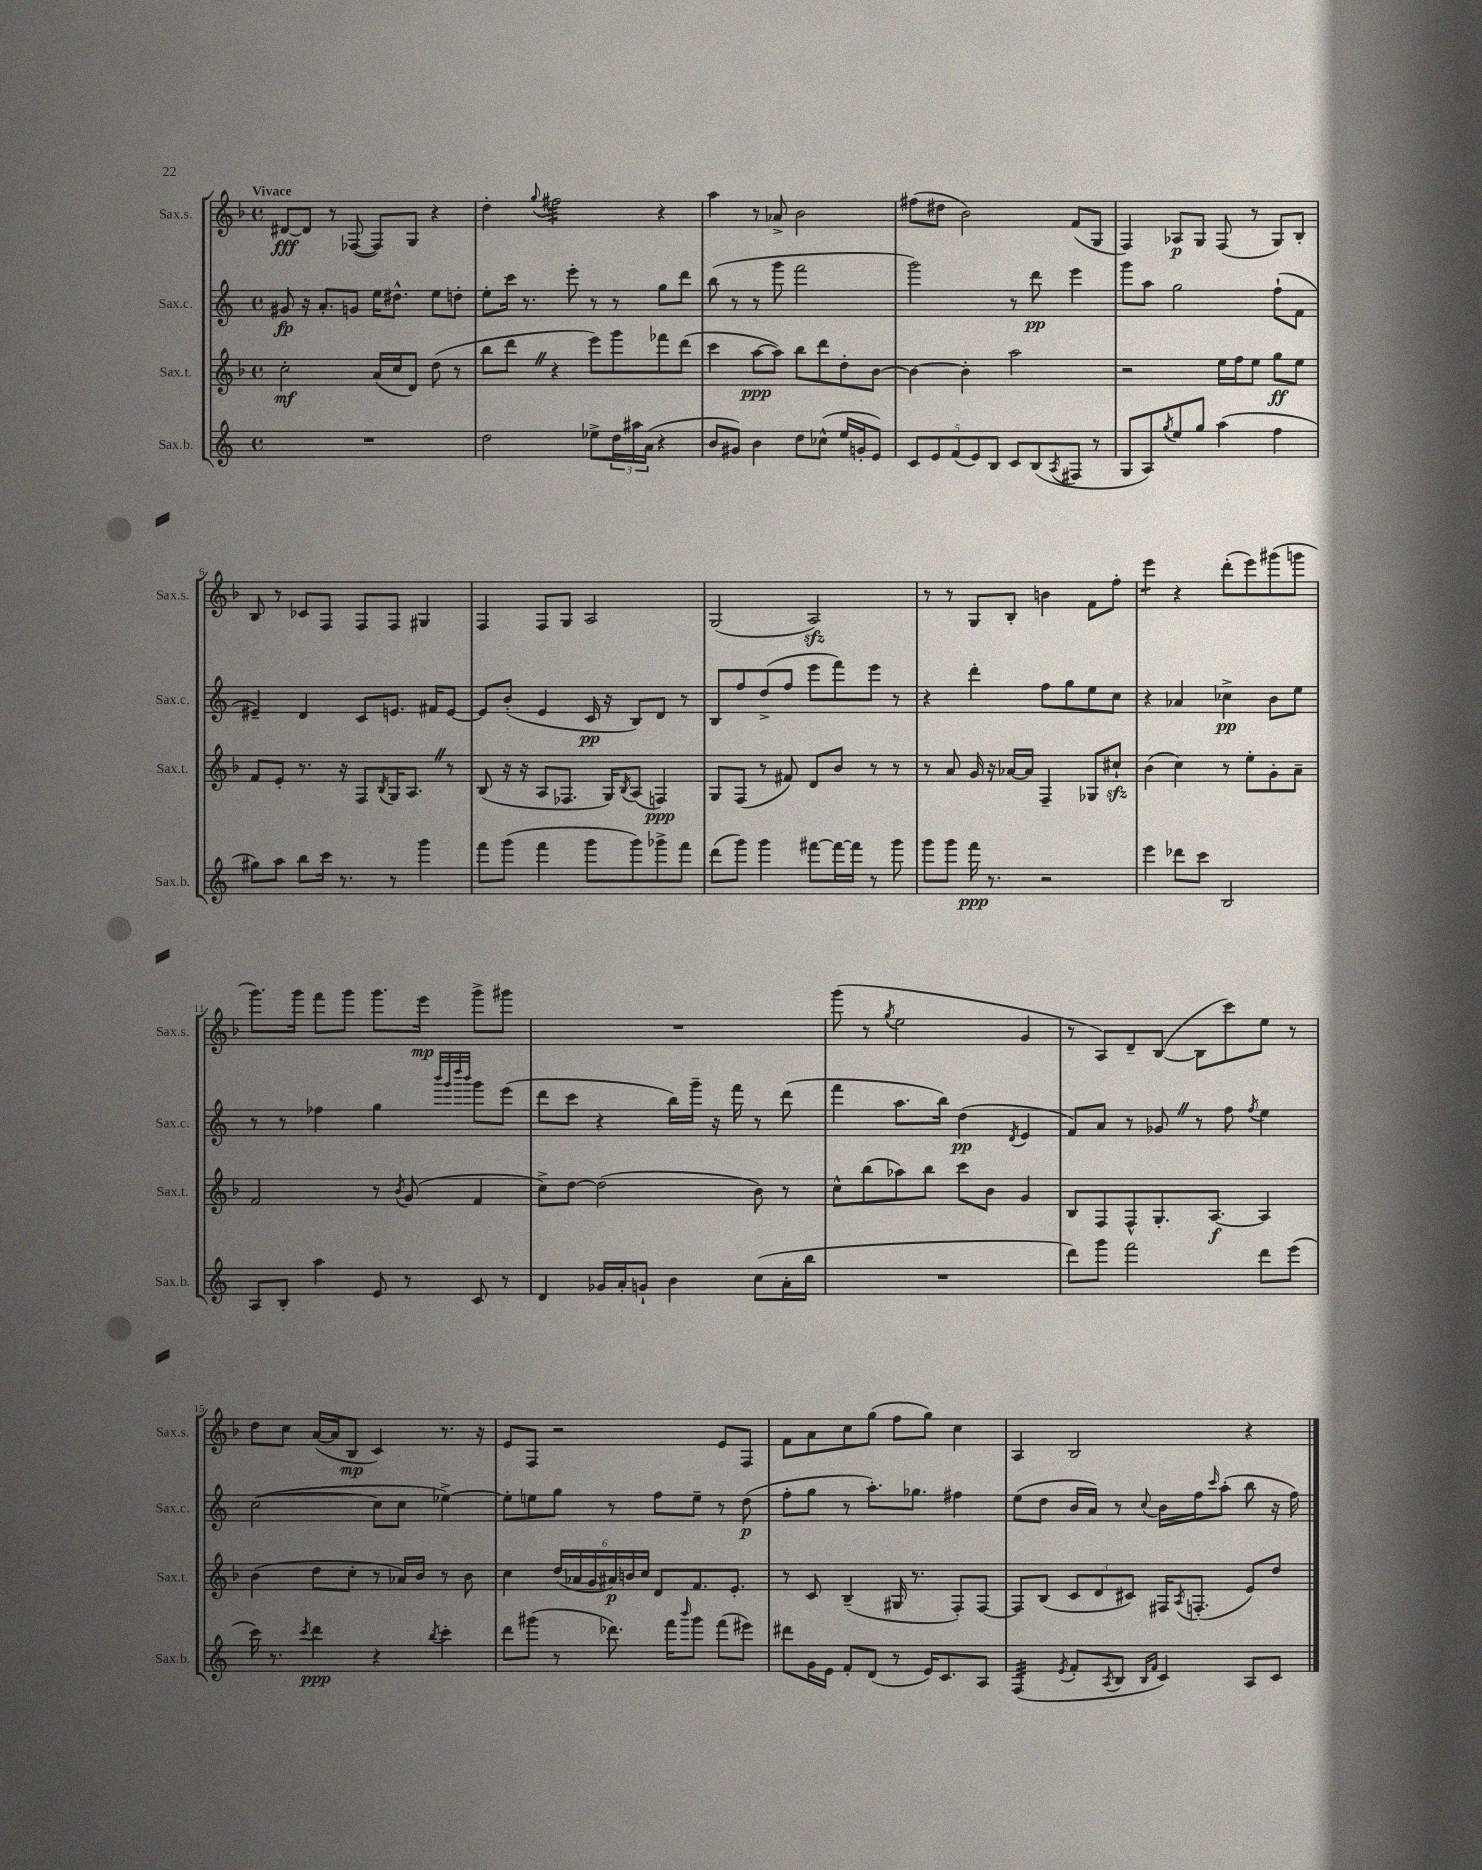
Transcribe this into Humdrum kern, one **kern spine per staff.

**kern	**kern	**kern	**kern
*staff4	*staff3	*staff2	*staff1
*clefG2	*clefG2	*clefG2	*clefG2
*k[]	*k[b-]	*k[]	*k[b-]
*M4/4	*M4/4	*M4/4	*M4/4
*met(c)	*met(c)	*met(c)	*met(c)
1r	2cc'	8g#	[8d#
.	.	16r	8d#]
.	.	8.a'	.
.	.	.	8r
.	.	8g	([8F-
.	(16a	16ee	8F-])
.	16cc	8.dd#^^	.
.	8d)	.	8G
.	(8dd	8ee	4r
.	8r	8dd'	.
=	=	=	=
2dd	8bb-	8ee'	4dd'
.	8ddd	16ccc	.
.	.	8.r	.
.	.	.	8qqgg
.	4r	.	2ff#
.	.	8eee'	.
8ee-^	8eee)	8r	.
24dd	8ggg	8r	.
24aa#	.	.	.
(24a	.	.	.
4r	8fff-	8gg	4r
.	(8ddd	8ddd	.
=	=	=	=
8b	4ccc	(8bb	4aa
8g#)	.	8r	.
4b	[8aa	8r	8r
.	8aa])	8ggg	8a-^
8dd	8bb-	2fff	2b-
(8cc-^^	8ddd	.	.
16ee	8dd'	.	.
16g'	.	.	.
8e)	[8b-	.	.
=	=	=	=
10c	4b-_	2ggg)	(8ff#
10e	.	.	.
.	.	.	8dd#
(10f	.	.	.
.	4b-']	.	2b-)
10e)	.	.	.
10B	.	.	.
8c	2aa	8r	.
(8B	.	8ddd	.
8qA	.	.	.
8F#	.	4eee	(8f
8r	.	.	8G
=	=	=	=
8G	2r	8ggg	4F)
8A)	.	8aa	.
8qgg	.	.	.
8ee	.	2gg	8A-
8gg	.	.	8G
(4aa	16ee	.	(8F
.	16ff	.	.
.	8ee	.	8r
4ff	8gg	(8ff`	8G)
.	8ee	8f	8B-'
=	=	=	=
8gg#)	8f	4e#~)	8B-
8aa	8e'	.	8r
8bb	8.r	4d	8c-
16ccc	.	.	8F
8.r	16r	.	.
.	8F	8c	8F
.	8qB-	.	.
8r	16G	8.e	8F
.	8.A	.	.
4ggg	.	.	4G#
.	.	16f#	.
.	8r	[8e	.
=	=	=	=
8fff	(8B-	8e]	4F
(8ggg	16r	(8b'	.
.	16r	.	.
4fff	8A	4e	8F
.	8.F-	.	8G
8ggg	.	16c	2A
.	16G)	16r	.
.	8qB-	.	.
8ggg)	(8A	8B)	.
8ggg-^	4F)	8d	.
8fff	.	8r	.
=	=	=	=
(8ddd	8G	8B	(2G
8ggg)	(8F	8ff	.
4ggg	8r	(8dd^	.
.	8f#)	8ff	.
[8fff#	8d	8eee	2A)
16fff#_	8b-	8fff)	.
16fff#]	.	.	.
8r	8r	8eee	.
8ggg	8r	8r	.
=	=	=	=
8ggg	8r	4r	8r
8ggg	8a	.	8r
16fff	16g	4ddd'	8G
8.r	16r	.	.
.	[16a-	.	8B-'
.	16a-]	.	.
2r	4F~	8ff	4b
.	.	8gg	.
.	8G-	8ee	8f
.	8cc#`	8cc	8ff'
=	=	=	=
4eee	(4b-	4r	4eee
8ddd-	4cc)	4a-	4r
8ccc	.	.	.
2B	8r	4cc-^	(8ddd'
.	8ee'	.	8eee)
.	8g'	8b	(8ggg#
.	8a~	8ee	8ggg
=	=	=	=
8A	2f	8r	8.ggg)
8B'	.	8r	.
.	.	.	16ggg
4aa	.	4ff-	8fff
.	.	.	8ggg
8e	8r	4gg	8.ggg
.	8qb-	.	.
8r	(8g	.	.
.	.	.	16eee
.	.	32qqbbb	.
.	.	32qqggg	.
.	.	32qqdddd	.
.	.	32qqbbb	.
8c	4f	8ggg	8ggg^
8r	.	(8eee	8ggg#
=	=	=	=
4d	8cc^)	8ddd	1r
.	[8dd	8ccc	.
16g-	(2dd]	4r	.
16a'	.	.	.
8g`	.	.	.
4b	.	16bb)	.
.	.	16ggg~	.
.	.	16r	.
.	.	16fff	.
(8cc	8b-)	8r	.
16a'	8r	(8ddd	.
16bb	.	.	.
=	=	=	=
1r	8cc^^	4fff	(8ggg
.	(8bb-	.	8r
.	.	.	8qgg
.	8aa-)	8.aa	2ee
.	8bb-	.	.
.	.	16bb)	.
.	8ccc	(4dd	.
.	8b-	.	.
.	.	8qd	.
.	4g	4e	4g
=	=	=	=
8ddd)	8B-	8f)	8r
8ggg	8F	8a	8A)
2fff	8F^^	8r	8d~
.	8.G'	8g-	([8B-
.	.	8r	8B-]
.	[8.A	.	.
.	.	8ff	8ccc)
.	.	8qff	.
8ddd	4A]	4ee	8ee
(8eee	.	.	8r
=	=	=	=
16ccc)	(4b-	([2cc	8dd
8.r	.	.	.
.	.	.	8cc
8qccc	.	.	.
4ddd	8dd	.	([16a
.	.	.	16a]
.	8cc'	.	8B-
4r	8r	8cc]	4c)
.	16a-)	8cc	.
.	16b-	.	.
8qbb	.	.	.
4ccc'	8r	[4ee-^)	8.r
.	8b-	.	.
.	.	.	16r
=	=	=	=
8ddd	4cc	8ee-']	8e
(8ggg#	.	8ee	8F
8r	(24dd	8gg	2r
.	24a-	.	.
.	24g	.	.
8.ddd-)	24a#)	8r	.
.	24b	.	.
.	24cc	.	.
.	8d	8ff	.
16fff	.	.	.
16qqbbb	.	.	.
8ggg#	8.f	8ee~	.
(8fff	.	8r	8e
.	8.e'	.	.
8eee#)	.	(8dd	8F
=	=	=	=
8ddd#	8r	8ff'	8f
16g	8c	8gg	8a
16e	.	.	.
8f'	(4B-~	8r	8cc
(8d	.	8.aa')	(8gg
8r	16G#	.	8ff
.	8.r	8.gg-	.
16e)	.	.	8gg)
8.c	.	.	.
.	8F')	4ff#	4cc
8A	[8F	.	.
=	=	=	=
(4F	8F]	(8ee	4A
.	(8B-	8dd	.
8qe	.	.	.
8f'	12c	16b	2B-
.	.	16a)	.
.	12d	.	.
8qA	.	.	.
8B	.	8r	.
.	12c#)	.	.
16qqB	.	.	.
16qqf	.	8qqcc	.
4c)	16F#	16b	.
.	8qA	.	.
.	(8.F'	16ff	.
.	.	16qqccc	.
.	.	(8aa'	.
8A	8e)	8bb	4r
8c	8dd	16r	.
.	.	16ff)	.
==	==	==	==
*-	*-	*-	*-
